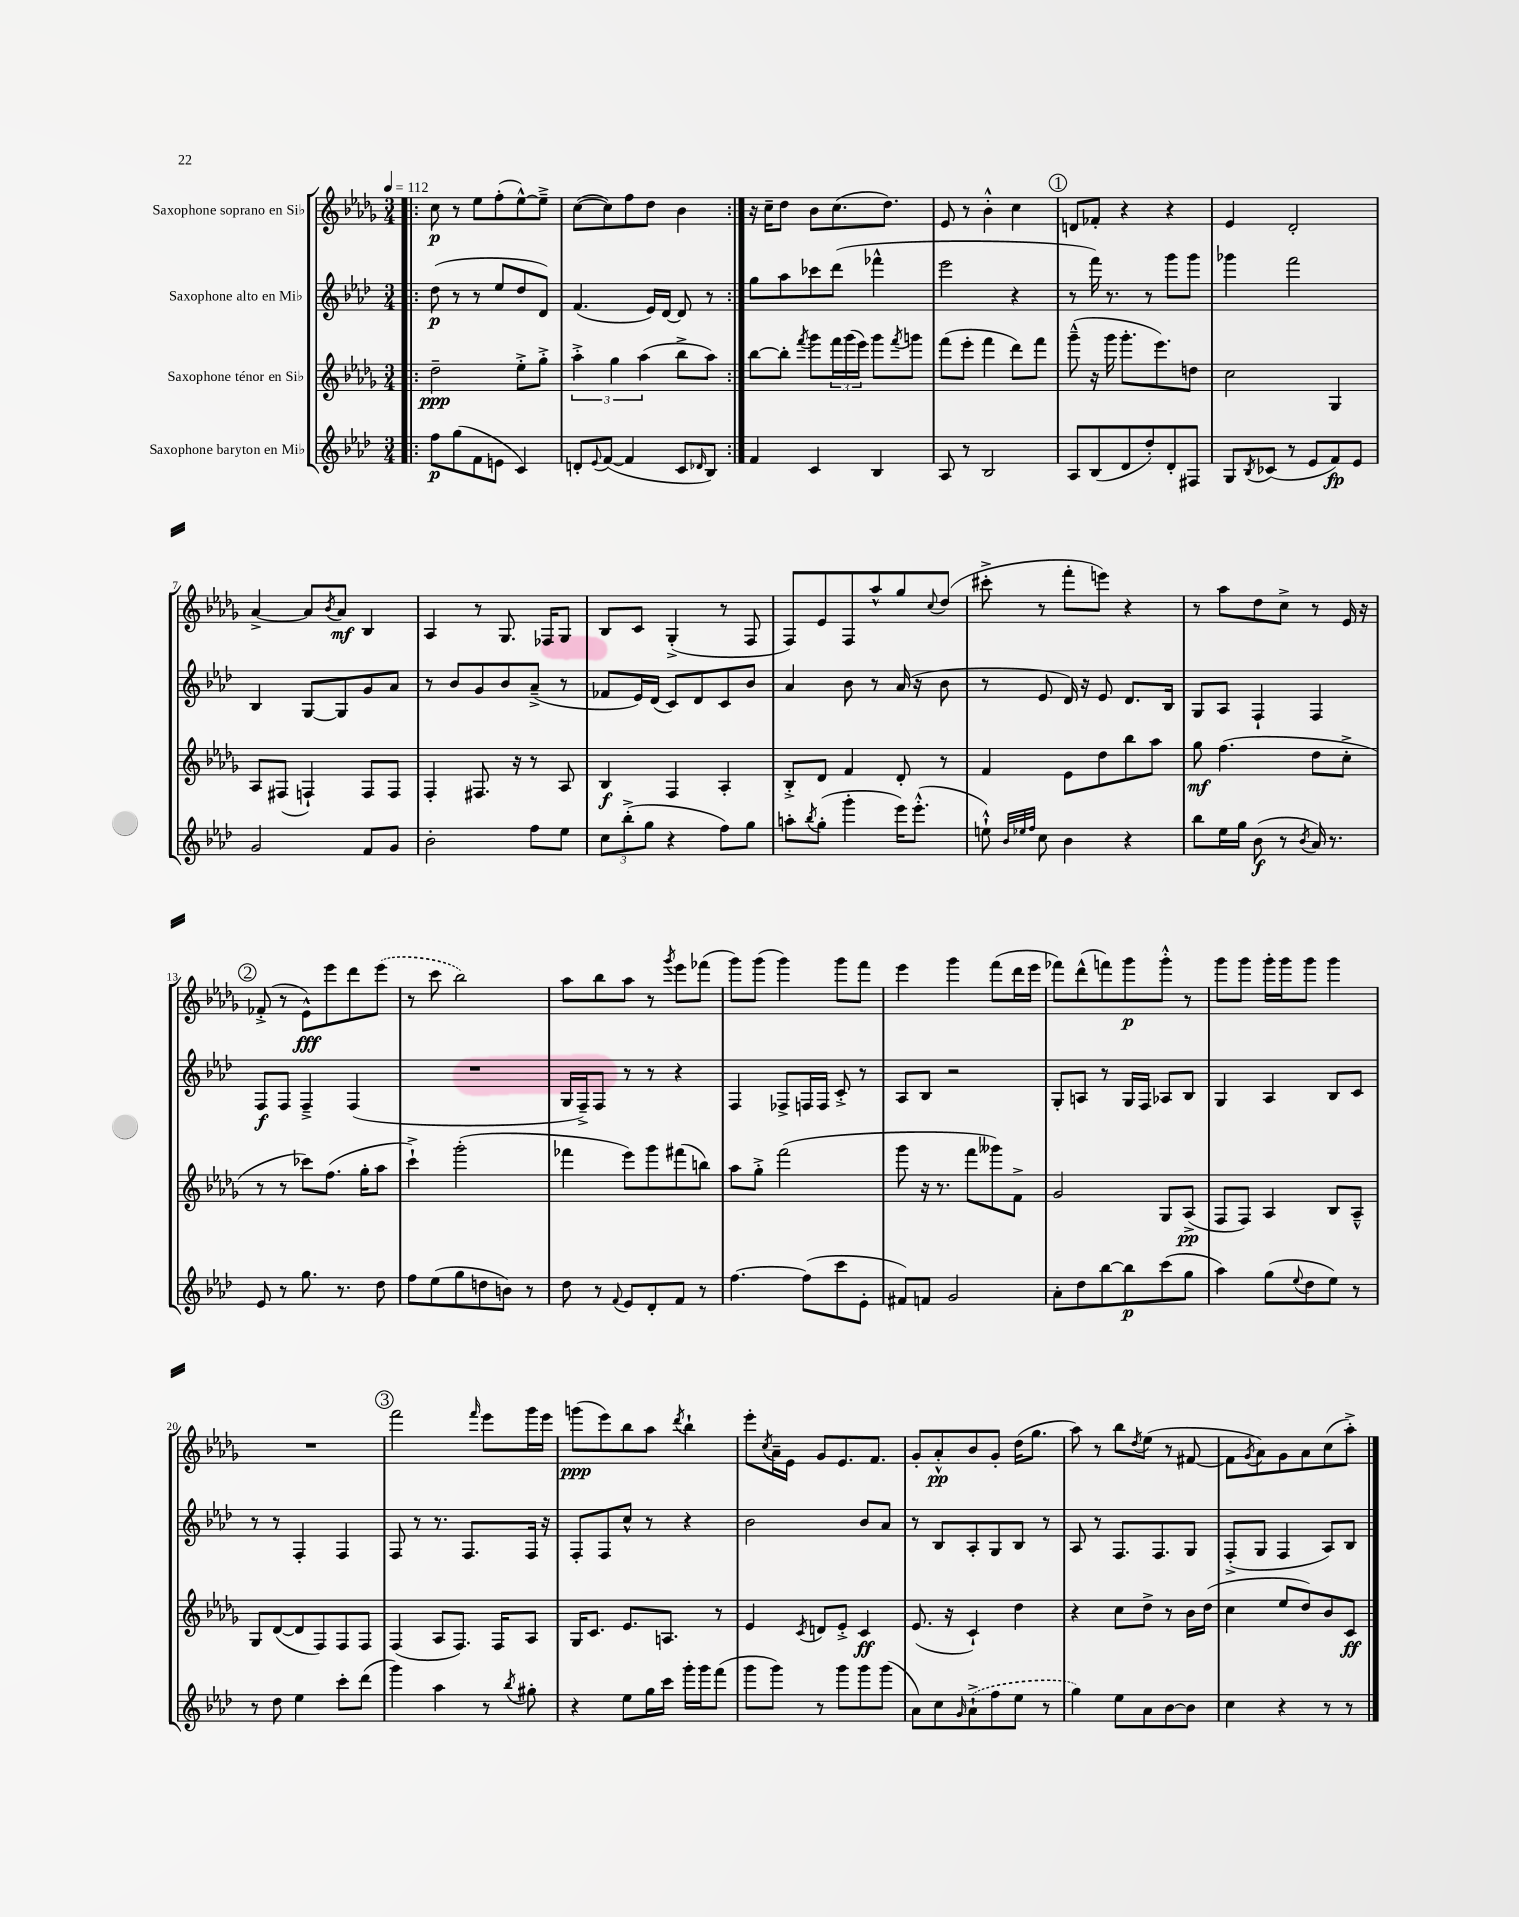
<<
\new StaffGroup <<
\new Staff = "s0" \with { instrumentName = "Saxophone soprano en Sib" } {
    \clef treble \key des \major \numericTimeSignature \time 3/4 \tempo 4 = 112
    \repeat volta 2 { \bar ".|:" c''8\p r8 ees''8 f''8-.( ees''8~-^) ees''8---> |
    c''8~( c''8) f''8 des''8 bes'4 | }
    r16 c''16-- des''8 bes'8 c''8.( des''8.) |
    ees'8 r8 bes'4-.-^ c''4 |
    \mark \markup { \circle "1" } d'8 fes'8-. r4 r4 |
    ees'4 des'2-. |
    aes'4~-> aes'8 \acciaccatura { bes'8 } aes'8\mf bes4 |
    aes4 r8 ges8. fes16 ges8 |
    bes8 c'8 ges4-.->( r8 f8 |
    f8) ees'8 f8 aes''8-^ ges''8 \appoggiatura { c''8 } des''8( |
    cis'''8-.-> r8 f'''8-. e'''8) r4 |
    r8 aes''8 des''8 c''8-> r8 ees'16 r16 |
    \mark \markup { \circle "2" } fes'8-.->( r8 ees'8-^\fff) ees'''8 des'''8 \once \slurDashed ees'''8( |
    r8 c'''8 bes''2) |
    aes''8 bes''8 aes''8 r8 \acciaccatura { ges'''8 } ees'''8 fes'''8( |
    ges'''8) ges'''8( ges'''4) ges'''8 f'''8 |
    ees'''4 ges'''4 f'''8( des'''16 ees'''16 |
    fes'''8) des'''8-^( f'''8) ges'''8\p ges'''8-.-^ r8 |
    ges'''8 ges'''8 ges'''16-. ges'''16 ges'''8 ges'''4 |
    R2. |
    \mark \markup { \circle "3" } f'''2 \grace { f'''16 } ees'''8 ges'''16 ees'''16 |
    g'''8\ppp( ees'''8) bes''8 aes''8 \acciaccatura { des'''8 } bes''4-! |
    ees'''8-. \acciaccatura { c''8 } aes'16-- ees'16 ges'8 ees'8. f'8. |
    ges'8-. aes'8-.-^\pp bes'8 ges'8-. des''16( ges''8. |
    aes''8) r8 bes''8 \acciaccatura { des''8 } ees''8( r8 fis'8~ |
    fis'8 \acciaccatura { ges'8 } aes'8) ges'8 aes'8 c''8( aes''8-.->) \bar "|." |
}
\new Staff = "s1" \with { instrumentName = "Saxophone alto en Mib" } {
    \clef treble \key aes \major \numericTimeSignature \time 3/4
    \repeat volta 2 { \bar ".|:" des''8\p( r8 r8 ees''8 des''8 des'8) |
    f'4.( ees'16) des'16~ des'8 r8 | }
    g''8 aes''8 ces'''8 des'''8( fes'''4-^ |
    ees'''2 r4 |
    \mark \markup { \circle "1" } r8 f'''16) r8. r8 g'''8 g'''8 |
    ges'''4 f'''2 |
    bes4 g8~ g8 g'8 aes'8 |
    r8 bes'8 g'8 bes'8 aes'8--->( r8 |
    fes'8 ees'16) des'16( c'8) des'8 c'8 bes'8 |
    aes'4 bes'8 r8 aes'16( r16 bes'8 |
    r8 ees'8 des'16) r16 ees'8 des'8. bes16 |
    g8 aes8 f4-! f4 |
    \mark \markup { \circle "2" } f8\f f8 f4---> f4( |
    R2. |
    g16 f16--->) f8 r8 r8 r4 |
    f4 fes8-> f16 f16 c'8-.-> r8 |
    aes8 bes8 r2 |
    g8-. a8 r8 g16 f16 aes8 bes8 |
    g4 aes4 bes8 c'8 |
    r8 r8 f4-. f4 |
    \mark \markup { \circle "3" } f8 r8 r8. f8. f16 r16 |
    f8-. f8 c''8-^ r8 r4 |
    bes'2 bes'8 aes'8 |
    r8 bes8 aes8-. g8 bes8 r8 |
    aes8 r8 f8. f8. g8 |
    f8-.->( g8 f4 aes8) bes8 \bar "|." |
}
\new Staff = "s2" \with { instrumentName = "Saxophone ténor en Sib" } {
    \clef treble \key des \major \numericTimeSignature \time 3/4
    \repeat volta 2 { \bar ".|:" des''2--\ppp ees''8-.-> ges''8-.-> |
    \tuplet 3/2 { aes''4-.-> ges''4 aes''4( } bes''8-> aes''8) | }
    bes''8~ bes''8-. \acciaccatura { f'''8 } ges'''8 \tuplet 3/2 { f'''16 ges'''16( ees'''16) } ges'''8 \acciaccatura { f'''8 } g'''8 |
    f'''8( ees'''8-. f'''4 des'''8) f'''8 |
    \mark \markup { \circle "1" } ges'''8---^( r16 ges'''16 ges'''8.-. ees'''8.) d''8 |
    c''2 ges4 |
    aes8 fis8( f4-!) f8 f8 |
    f4-. fis8. r16 r8 aes8 |
    bes4\f f4 aes4-. |
    bes8-.-> des'8 f'4 des'8-. r8 |
    f'4 ees'8 des''8 bes''8 aes''8 |
    ges''8\mf f''4.( des''8 c''8-.-> |
    \mark \markup { \circle "2" } r8 r8 ces'''8) f''8.( ges''16-. aes''8 |
    c'''4-!->) ges'''2-.( |
    fes'''4 ees'''8) ges'''8 fis'''8( b''8) |
    aes''8 ges''8-.-> f'''2( |
    ges'''8 r16 r8. f'''8 geses'''8) f'8-> |
    ges'2 ges8 aes8->\pp( |
    f8 f8) aes4 bes8 aes8---^ |
    ges8 des'8~( des'8 f8) f8 f8 |
    \mark \markup { \circle "3" } f4( aes8 f8.) f16 aes8 |
    ges16 c'8. ees'8. a8. r8 |
    ees'4 \acciaccatura { c'8 } d'8 ees'8-.-> c'4\ff |
    ees'8.( r16 c'4-!) des''4 |
    r4 c''8 des''8-> r8 bes'16 des''16( |
    c''4 ees''8 des''8) bes'8 c'8\ff \bar "|." |
}
\new Staff = "s3" \with { instrumentName = "Saxophone baryton en Mib" } {
    \clef treble \key aes \major \numericTimeSignature \time 3/4
    \repeat volta 2 { \bar ".|:" f''8\p g''8( f'8 e'8 c'4) |
    d'8-. \appoggiatura { ees'8 } f'8~( f'4 c'8 \grace { des'16 } bes8) | }
    f'4 c'4 bes4 |
    aes8 r8 bes2 |
    \mark \markup { \circle "1" } aes8 bes8( des'8 des''8-.) des'8-. fis8 |
    g8 \acciaccatura { bes8 } ces'8( r8 ees'8 f'8\fp) ees'8 |
    g'2 f'8 g'8 |
    bes'2-. f''8 ees''8 |
    \tuplet 3/2 { c''8 bes''8-.->( g''8 } r4 f''8) g''8 |
    a''8-. \acciaccatura { bes''8 } g''8-.( g'''4-. ees'''16) ees'''8.-.-^( |
    e''8-!-^) \grace { bes'32 ees''32 f''32 } c''8 bes'4 r4 |
    bes''8 ees''16 g''16 bes'8\f( r8 \acciaccatura { bes'8 } aes'16) r8. |
    \mark \markup { \circle "2" } ees'8 r8 g''8. r8. des''8 |
    f''8 ees''8( g''8 d''8 b'8) r8 |
    des''8 r8 \appoggiatura { f'8 } ees'8 des'8-. f'8 r8 |
    f''4.~ f''8( c'''8 ees'8-. |
    fis'8) f'8 g'2 |
    aes'8-. des''8 bes''8~ bes''8\p c'''8( g''8 |
    aes''4) g''8( \appoggiatura { ees''8 } des''8 ees''8) r8 |
    r8 des''8 ees''4 c'''8-. des'''8( |
    \mark \markup { \circle "3" } g'''4) aes''4 r8 \acciaccatura { bes''8 } gis''8-. |
    r4 ees''8 g''16 c'''16 g'''16-. g'''16 f'''8( |
    g'''8 g'''8) r8 g'''8 g'''8 g'''8( |
    aes'8) c''8 \grace { g'16 } \once \slurDashed aes'8-!->( f''8 ees''8 r8 |
    g''4) ees''8 aes'8 bes'8~ bes'8 |
    c''4 r4 r8 r8 \bar "|." |
}
>>
>>
